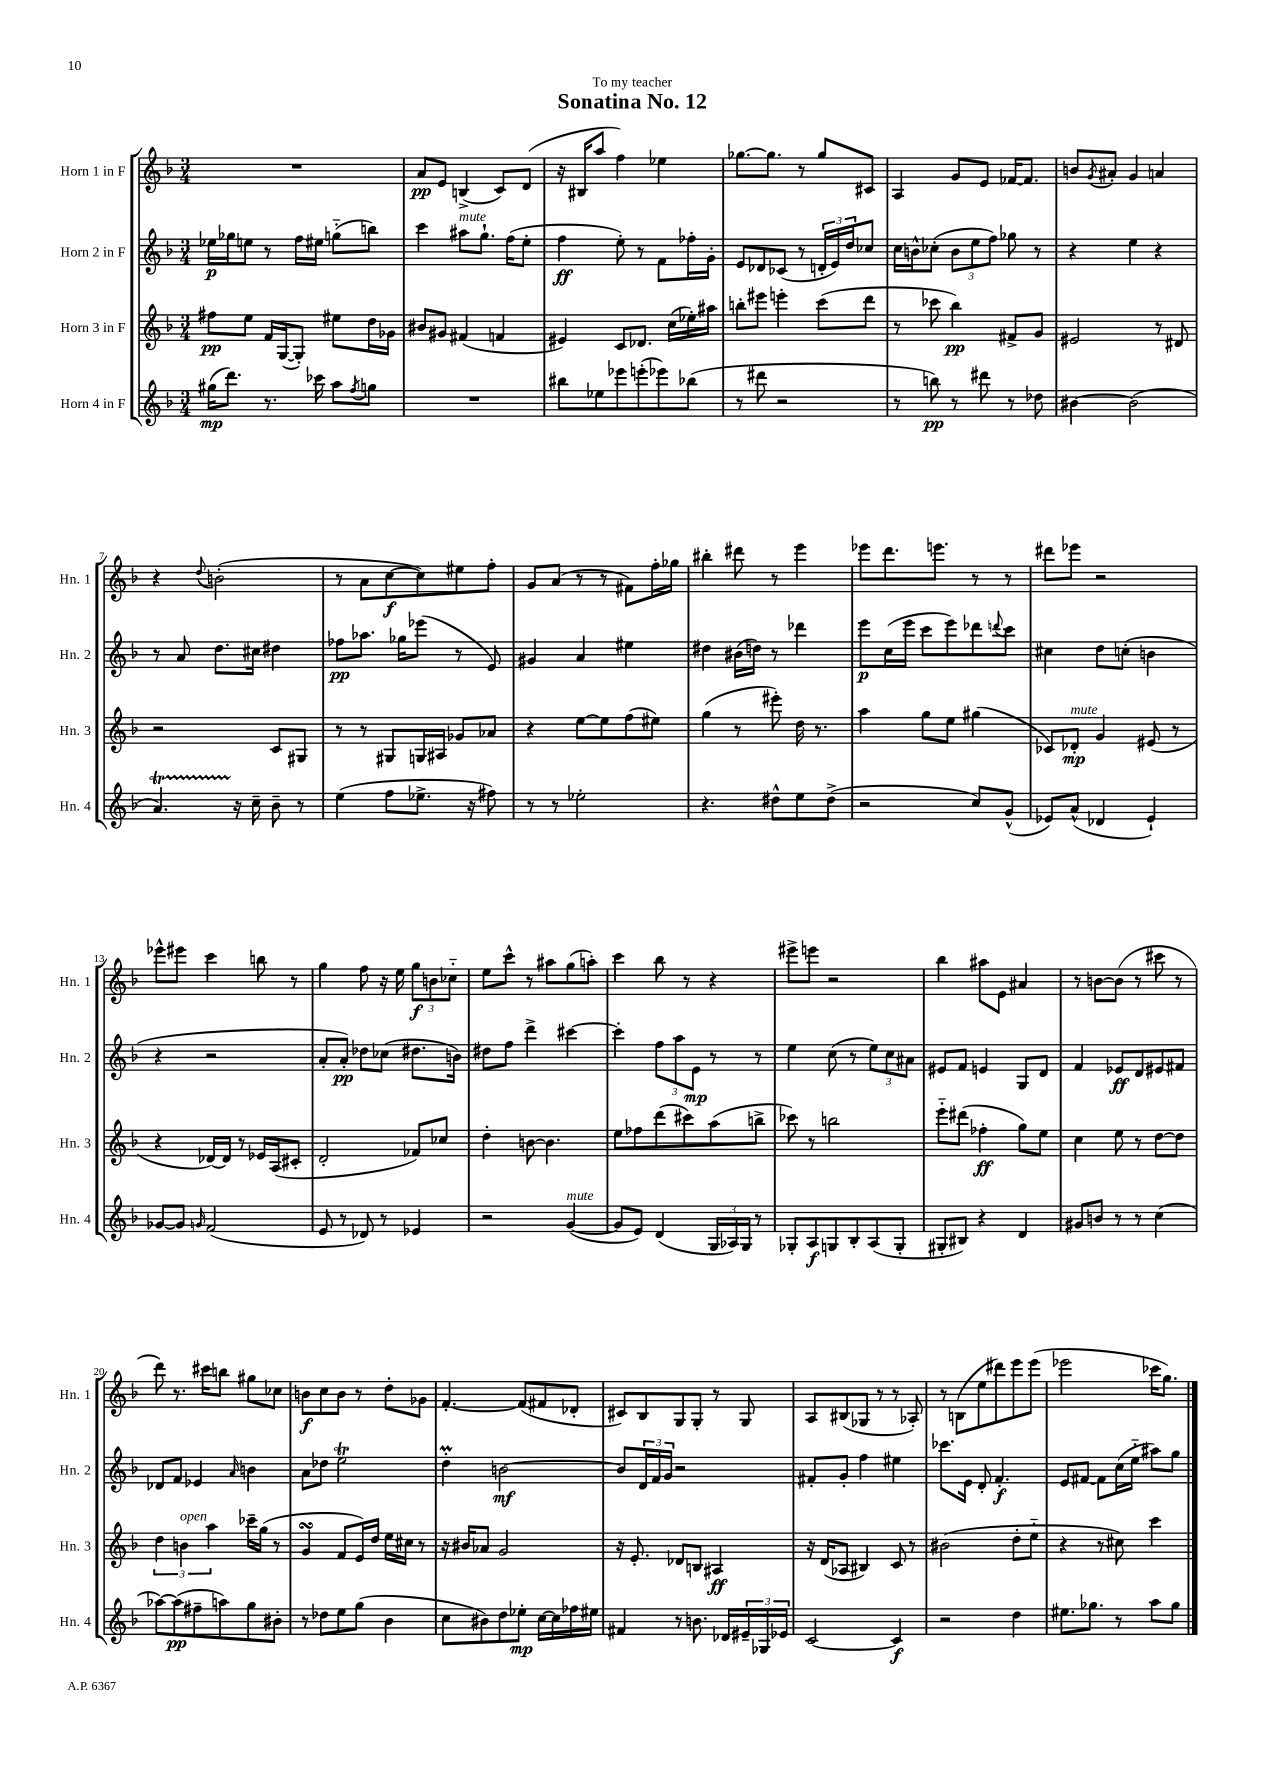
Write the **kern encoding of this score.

**kern	**kern	**kern	**kern
*staff4	*staff3	*staff2	*staff1
*clefG2	*clefG2	*clefG2	*clefG2
*k[b-]	*k[b-]	*k[b-]	*k[b-]
*M3/4	*M3/4	*M3/4	*M3/4
(16gg#	8ff#	16ee-	2.r
8.ddd)	.	16gg-	.
.	8ee	8ee	.
8.r	16f	8r	.
.	([16G	.	.
.	8G'])	16ff	.
16ccc-	.	16ee#	.
8aa	8ee#	(8gg'~	.
8qff	.	.	.
8gg	16dd	8bb)	.
.	16g-	.	.
=	=	=	=
2.r	8b#	4ccc	8a
.	8g#	.	8e
.	(4f#	8aa#	(4B^
.	.	8.gg`	.
.	4f	.	8c)
.	.	(16ff	.
.	.	8ee'	(8d
=	=	=	=
8bb#	4e#)	4ff	16r
.	.	.	16B#
8ee-	.	.	8aa
8eee-	8c	8ee')	4ff)
(8eee'	8.d-	8r	.
8eee-)	.	8f	4ee-
.	(16cc	.	.
(8bb-	16ee-')	16ff-'	.
.	16aa#	16g'	.
=	=	=	=
8r	8bb'	8e	[8.gg-
8ddd#	8eee#	8d-	.
.	.	.	8.gg-]
2r	4eee'	(8c-	.
.	.	8r	8r
.	(8ccc	24d'	8gg-
.	.	24e)	.
.	.	24dd	.
.	8ddd	8cc-	8c#
=	=	=	=
8r	8r	16cc	4A
.	.	16b^^	.
8bb)	8ccc-	(8cc-'	.
8r	4bb-)	12b	8g
.	.	12ee	.
8ddd#	.	.	8e
.	.	12ff)	.
8r	8f#^	8gg-	[16f-
.	.	.	8.f-]
8dd-	8g	8r	.
=	=	=	=
[4b#	2e#	4r	8b
.	.	.	8qg
.	.	.	8a#'
(2b#]	.	4ee	4g
.	8r	4r	4a
.	8d#	.	.
=	=	=	=
4.a)	2r	8r	4r
.	.	8a	.
.	.	.	8qqdd
.	.	8.dd	(2b'
16r	.	.	.
16cc~	.	16cc#	.
8b-~	8c	4dd#	.
8r	8G#	.	.
=	=	=	=
(4ee	8r	8ff-	8r
.	8r	8.aa-	8a
8ff	8G#	.	[8cc
.	.	16gg-	.
8.ee-^	16G	(8eee-	8cc])
.	16A#	.	.
.	8g-	8r	8ee#
16r	.	.	.
8ff#)	8a-	8e)	8ff'
=	=	=	=
8r	4r	4g#	8g
8r	.	.	(8a
2ee-'	[8ee	4a	8r
.	8ee]	.	8r
.	(8ff	4ee#	8f#)
.	8ee#)	.	16ff'
.	.	.	16gg-
=	=	=	=
4.r	(4gg	4dd#	4bb#'
.	8r	(16b#	8ddd#
.	.	16dd)	.
8dd#^^	8eee#')	8r	8r
8ee	16dd	4ddd-	4eee
.	8.r	.	.
(8dd#^	.	.	.
=	=	=	=
2r	4aa	8eee	8eee-
.	.	(16cc	8.ddd
.	.	16eee	.
.	8gg	8ccc	.
.	.	.	8.eee
.	8ee	8eee)	.
8cc)	(4gg#	8ddd-	8r
.	.	8qqddd	.
(8g^^	.	8ccc	8r
=	=	=	=
8e-)	8c-)	4cc#	8ddd#
(8a^^	8d-'	.	8eee-
4d-	4g	8dd	2r
.	.	(8cc'	.
4e-`)	(8e#	4b	.
.	8r	.	.
=	=	=	=
[8g-	4r	4r	8eee-^^
8g-]	.	.	8eee#
16qqg	.	.	.
(2f	[16d-)	2r	4ccc
.	16d-]	.	.
.	8r	.	.
.	16e-	.	8bb
.	(16A	.	.
.	8c#'	.	8r
=	=	=	=
8e	2d'	8a'	4gg
8r	.	8a')	.
8d-)	.	8dd-	8ff
8r	.	(8cc-	16r
.	.	.	16ee
4e-	8f-)	8.dd#	12gg
.	.	.	12b
.	8cc-	.	.
.	.	.	12cc-'~
.	.	16b)	.
=	=	=	=
2r	4dd'	8dd#	8ee
.	.	8ff	8ccc^^
.	[8b	4ddd^	8r
.	4.b]	.	8aa#
([4g	.	[4ccc#	(8gg
.	.	.	8aa')
=	=	=	=
8g]	8ee	4ccc#']	4ccc
8e)	8ff-	.	.
(4d	(8ddd	12ff	8bb-
.	.	12aa	.
.	8ccc#)	.	8r
.	.	12e	.
24G	(8aa	8r	4r
24A-)	.	.	.
24G	.	.	.
8r	8bb^	8r	.
=	=	=	=
8G-'	8ccc-)	4ee	8eee#^
8A	8r	.	8eee
8G	2bb	(8cc	2r
8B-'	.	8r	.
(8A	.	12ee)	.
.	.	12cc	.
8G'	.	.	.
.	.	12a#	.
=	=	=	=
8G#'	8eee'~	8e#	4bb-
8B#)	(8ddd#	8f	.
4r	4ff-'	4e	8aa#
.	.	.	8e
4d	8gg)	8G	4a#
.	8ee	8d	.
=	=	=	=
8g#	4cc	4f	8r
8b	.	.	[8b
8r	8ee	8e-	(8b]
8r	8r	8d	8r
(4cc	[8dd	8e#	8ccc#
.	8dd]	8f#	8r
=	=	=	=
[8aa-)	6dd	8d-	8ddd)
(8aa-]	.	8f	8.r
.	6b	.	.
8ff#~	.	4e-	.
.	.	.	16ccc#
.	6aa	.	.
8aa)	.	.	8bb
.	.	16qqa	.
8gg	16ccc-~	4b	8gg#
.	(16gg	.	.
8b#'	8r	.	8cc-
=	=	=	=
8r	4g	8a	8b
8dd-	.	8dd-	8cc
8ee	8f	2ee	8b
(8gg	16e)	.	8r
.	16dd	.	.
4b-	16ee	.	8dd'
.	16cc#	.	.
.	8r	.	8g-
=	=	=	=
8cc	16r	4dd'	[4.f'
.	16b#	.	.
8b#)	8a-	.	.
8dd	2g	[2b	.
8ee-'	.	.	(8f]
[16cc	.	.	8f#
16cc]	.	.	.
16ff-	.	.	8d-'
16ee#	.	.	.
=	=	=	=
4f#	16r	8b]	8c#)
.	8.e'	.	.
.	.	24d	8B-
.	.	24f	.
.	.	24g	.
8r	8d-	2r	8G
8.b	8B	.	8G'
.	4A#	.	8r
16d-	.	.	.
24e#~	.	.	8G
24G-	.	.	.
24e-	.	.	.
=	=	=	=
[2c	16r	8f#'	8A
.	(16d	.	.
.	8A-	8g'	(8B#
.	4B#)	4ff	8G-
.	.	.	8r
4c]	8c	4ee#	8r
.	8r	.	8A-')
=	=	=	=
2r	(2b#	8.ccc-	8r
.	.	.	(8B
.	.	16e	.
.	.	8d'	8ee
.	.	4.f'	8ddd#)
4dd	8dd'	.	8eee
.	8ee'~	.	(8eee
=	=	=	=
8.ee#	4r	8e	2eee-
.	.	[8f#	.
8.gg-	.	.	.
.	8r	8f#]	.
8r	8cc#)	(16cc	.
.	.	16ee'~	.
8aa	4ccc	8aa#)	16ccc-
.	.	.	8.gg)
8gg-	.	8gg	.
==	==	==	==
*-	*-	*-	*-
